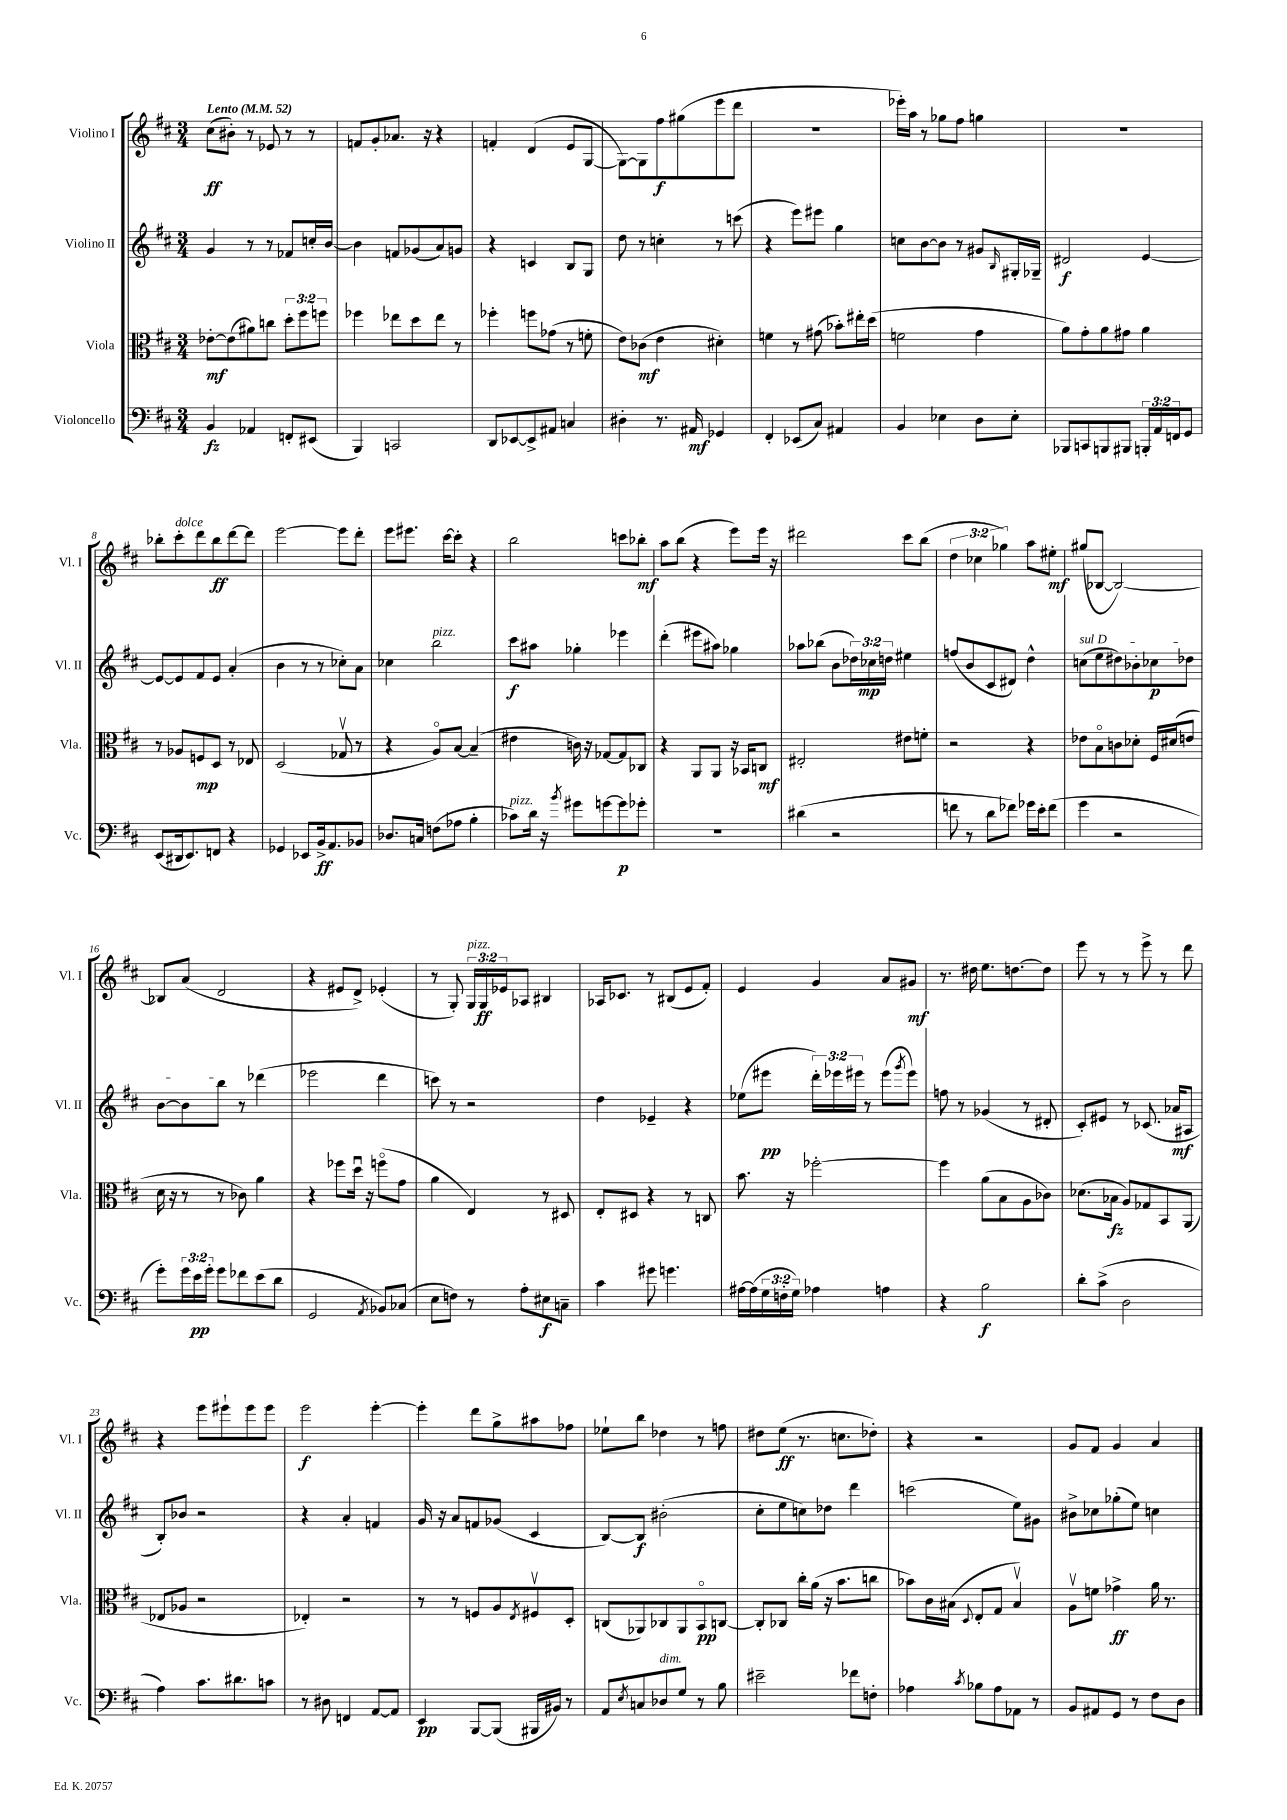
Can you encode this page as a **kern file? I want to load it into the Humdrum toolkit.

**kern	**kern	**kern	**kern
*staff4	*staff3	*staff2	*staff1
*clefF4	*clefC3	*clefG2	*clefG2
*k[f#c#]	*k[f#c#]	*k[f#c#]	*k[f#c#]
*M3/4	*M3/4	*M3/4	*M3/4
*MM52	*MM52	*MM52	*MM52
4BB	[8e-'	4g	(8cc#
.	(8e-]	.	8b#')
4AA-	8a#)	8r	8r
.	8cc	8r	8e-
8FF'	12dd'	8f-	8r
.	12ff#	.	.
(8EE#	.	16cc'	8r
.	12ff	.	.
.	.	[16b	.
=	=	=	=
4BBB)	4ff-	4b]	8f
.	.	.	8g'
2CC	8ee-	8f	8.a-
.	8dd	(8g-	.
.	.	.	16r
.	8ee-	8a)	4r
.	8r	8g	.
=	=	=	=
8DD	4ff-'	4r	4f'
[8EE-	.	.	.
8EE-^]	8ff	4c	(4d
8AA#	(8g-	.	.
4C	8r	8B	8e
.	8f'	8G	[8G
=	=	=	=
4D#'	8e)	8dd	8G_)
.	(8c-	8r	8G]
8.r	4e	4cc'	8ff#
.	.	.	(8gg#
16AA#	.	.	.
4GG-	4d#')	8r	8eee
.	.	(8ccc	8ddd
=	=	=	=
4FF#'	4f	4r	2.r
(8EE-	8r	8eee)	.
8C#)	(8g#	8eee#	.
4AA#	8b-')	4gg	.
.	16ee#'	.	.
.	(16dd	.	.
=	=	=	=
4BB	2f	8cc	16eee-')
.	.	.	16aa
.	.	[8b	8r
4E-	.	8b]	8gg-
.	.	8r	8ff#
8D	4g	8g#	4gg
.	.	16qqB	.
8E-'	.	16G#'	.
.	.	16G-~	.
=	=	=	=
8BBB-	8a)	2d#	2.r
8CC	8g'	.	.
8BBB	8a	.	.
8BBB#	8g#	.	.
24BBB'	4a	[4e	.
24AA	.	.	.
24FF	.	.	.
8GG	.	.	.
=	=	=	=
(8EE	8r	8e_	8bb-'
16DD#	8A-	8e]	8ccc#'
8.EE)	.	.	.
.	8F	8f#	8ddd
8FF	8D	8e	8bb-
4r	8r	(4a'	[8ddd
.	8E-	.	8ddd]
=	=	=	=
4GG-	(2D	4b	[2eee
8EE-	.	8r	.
16BB^	.	8r	.
8.AA	.	.	.
.	8G-v	8cc-')	8eee]
8BB-	8r	8a	8ddd'
=	=	=	=
8.D-	4r	4cc-	8eee
.	.	.	8.eee#
16C	.	.	.
(8F	8Ao)	2bb	.
.	.	.	[16ccc#
8A-	[8B	.	8ccc#']
4B'	(4B~]	.	4r
=	=	=	=
8c-)	4e#	8ccc#	2bb
16d	.	8aa#	.
16r	.	.	.
8qb	.	.	.
8g#	16c)	4gg-'	.
.	16r	.	.
[8g	[8G-	.	.
8g]	8G-]	4eee-	8ccc
8g-'	8C-	.	8bb-'
=	=	=	=
2.r	4r	(4ddd'	8aa
.	.	.	(8bb
.	8AA	8eee#	4r
.	8AA	8aa#)	.
.	16r	4gg-	8eee)
.	16BB-	.	.
.	8C	.	16eee
.	.	.	16r
=	=	=	=
(4d#	2E#'	8aa-	2ddd#
.	.	(8bb-	.
2r	.	8b	.
.	.	24dd-)	.
.	.	24cc-	.
.	.	24dd	.
.	8e#	4ee#	8ccc#
.	8f'	.	(8bb
=	=	=	=
8f	2r	(8ff	6dd
8r	.	8b	.
.	.	.	6cc-
8d	.	8c#	.
.	.	.	6gg-)
8f-)	.	8d#)	.
16g-	4r	4dd^^	8aa
16e'	.	.	.
(8f-	.	.	8ee#'
=	=	=	=
4g	8e-	(8cc	(8gg#
.	8Bo	8ee	[8B-
2r	8c	8dd#)	2B-_)
.	8d-'	8b-'	.
.	16F#	8cc-	.
.	(16d#	.	.
.	8e	8dd-	.
=	=	=	=
8g')	16d	[8b	8B-]
.	16r	.	.
24g	8r	8b]	(8a
24e	.	.	.
24g'	.	.	.
8g	8r	8bb	2d
8f-	8c-)	8r	.
(8e	4a	(4ddd-	.
8d	.	.	.
=	=	=	=
2GG	4r	2eee-	4r
.	8ff-	.	8e#
.	16ddu	.	8d^)
.	16r	.	.
8qAA	.	.	.
8BB-)	(8ffo	4ddd	(4e-'
(8C-	8g	.	.
=	=	=	=
8E	4a	8ccc)	8r
8F)	.	8r	8G')
8r	4E)	2r	24G
.	.	.	24G
.	.	.	24e-
8A'	.	.	8A-
8E#	8r	.	4B#
8C~	8D#	.	.
=	=	=	=
4c#	8E'	4dd	16A-
.	.	.	8.c-
.	8D#	.	.
8g#	4r	4e-~	8r
4.g	.	.	(8B#
.	8r	4r	8e
.	8C	.	8f#')
=	=	=	=
[16A#	8.b	(8ee-	4e
(16A#]	.	.	.
24G	.	8eee#	.
24F'	.	.	.
.	16r	.	.
24G)	.	.	.
4A-	[2ff-'	24ddd')	4g
.	.	24eee-	.
.	.	24eee#	.
.	.	8r	.
4A	.	(8eee#	8a
.	.	8qggg	.
.	.	8eee#)	8g#
=	=	=	=
4r	4ff-]	8ff	8.r
.	.	8r	.
.	.	.	16dd#
2B	(8a	(4g-	8.ee
.	8B	.	.
.	.	.	[8.dd
.	8A	8r	.
.	8c-)	8d#'	8dd]
=	=	=	=
8d'	(8.d-	8c#')	8eee
(8c#^	.	8e#	8r
.	16B-	.	.
2D	8A)	8r	8r
.	8G-	(8.c-	8eee^
.	8BB	.	8r
.	.	16a-	.
.	(8AA	8A#	8ddd
=	=	=	=
4A)	8E-	8B')	4r
.	8A-	8b-	.
8.c#	2r	2r	8eee
.	.	.	8eee#`
8.d#	.	.	.
.	.	.	8eee#
8c	.	.	8eee#
=	=	=	=
8r	4E-')	4r	2eee
8D#	.	.	.
4FF	2r	4a'	.
[8AA	.	4f	[4eee'
8AA]	.	.	.
=	=	=	=
4EE	8r	16g	4eee']
.	.	16r	.
.	8r	8a	.
[8BBB	8F	8f	8ddd
(8BBB]	8A	(8g-	8gg^
.	8qE	.	.
16BBB#	8F#v	4c#	8aa#
16BB#)	.	.	.
8r	8D'	.	8ff-
=	=	=	=
8AA	(8C	[8B)	8ee-`
8qE	.	.	.
8C	8AA-)	8B]	8bb
8D-	8C-	(2b#'	4dd-
8G	8AA-	.	.
8r	8BBo	.	8r
8B	[8C	.	8ff
=	=	=	=
2e#~	8C']	8cc#'	8dd#
.	8C-	8ee	(8ee
.	16cc#'	8cc)	8.r
.	(16a	.	.
.	16r	8dd-	.
.	8.b	.	8.cc
8f-	.	4ddd	.
8F'	8cc	.	8dd-')
=	=	=	=
4A-	8b-)	(2ccc	4r
.	16c#	.	.
.	(16B#	.	.
8qc#	8qqD	.	.
8B-	8E'	.	2r
8A-	8G	.	.
8AA-	4B#v)	8ee)	.
8r	.	8g#	.
=	=	=	=
8BB	8Av	8b#^	8g
8AA#	8f	8cc-	8f#
8GG	4g-^	(8gg-'	4g
8r	.	8ee)	.
8F#	16a	4cc	4a
.	8.r	.	.
8D	.	.	.
==	==	==	==
*-	*-	*-	*-
